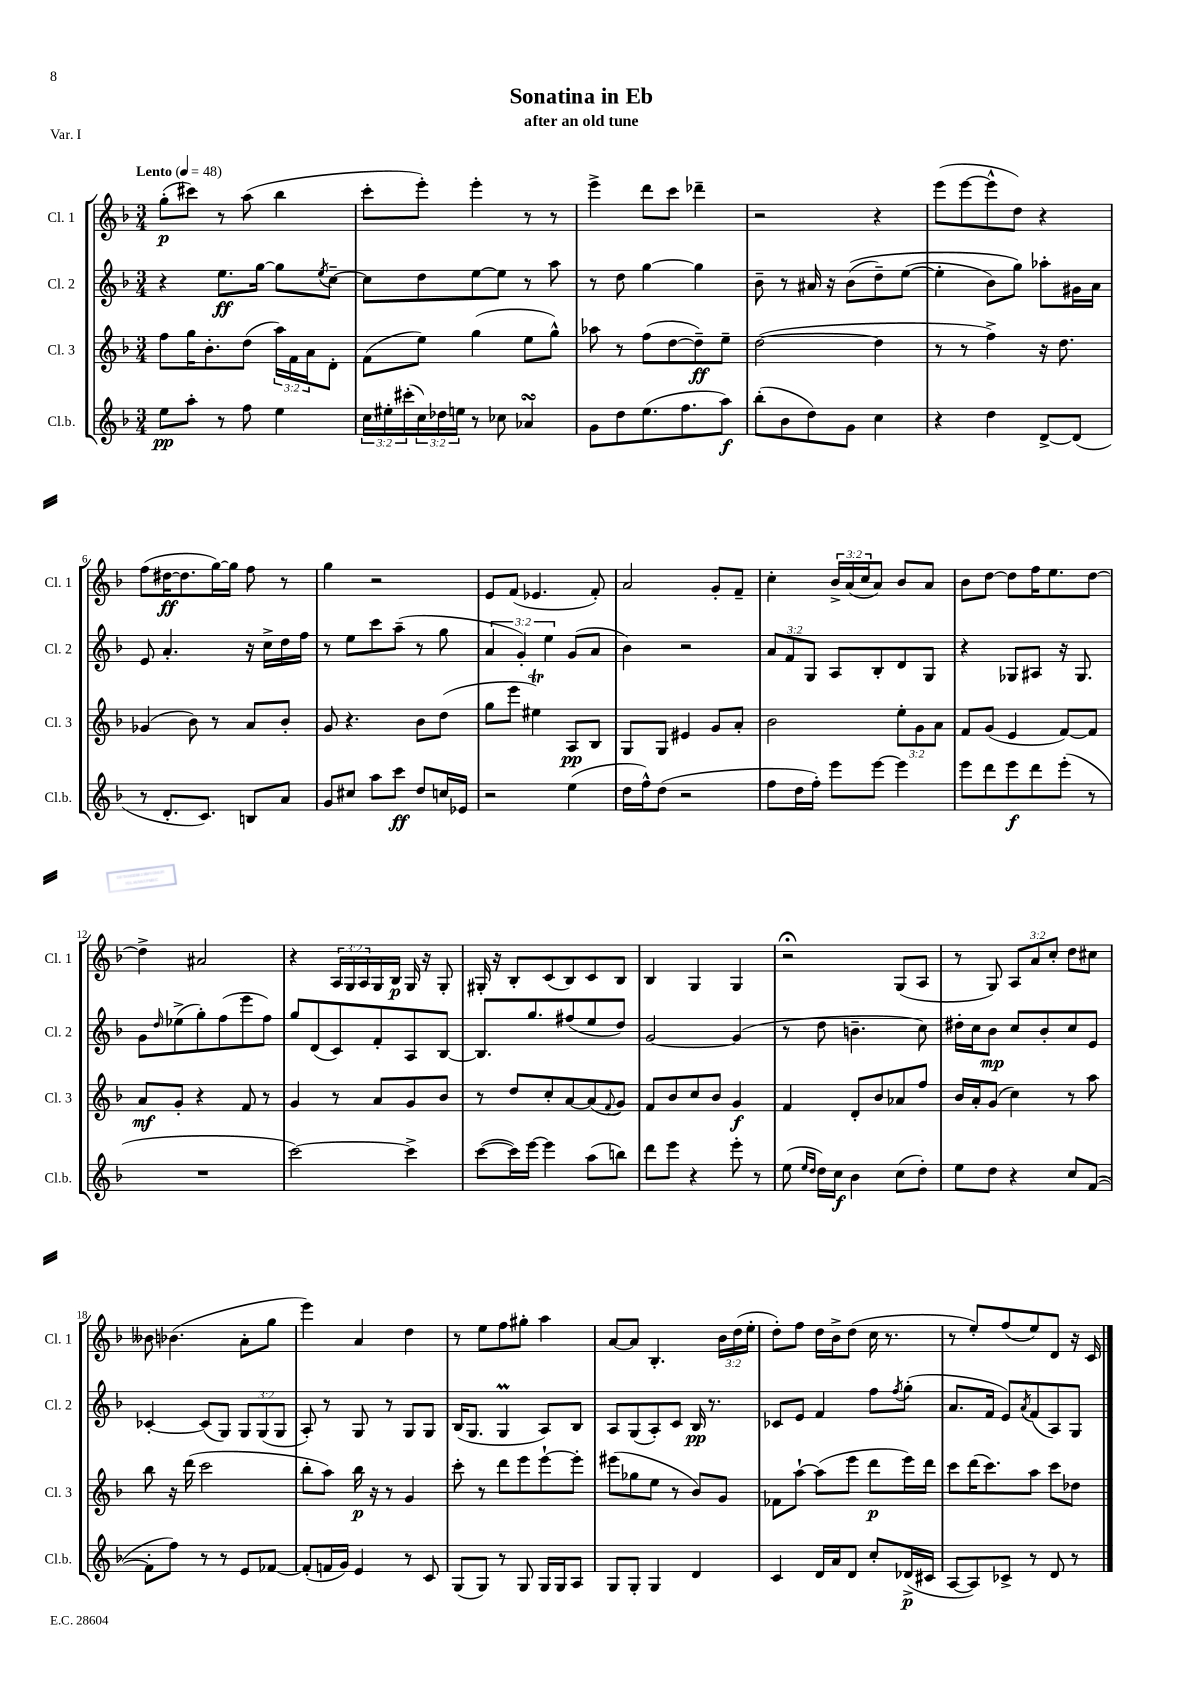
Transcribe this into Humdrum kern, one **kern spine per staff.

**kern	**kern	**kern	**kern
*staff4	*staff3	*staff2	*staff1
*clefG2	*clefG2	*clefG2	*clefG2
*k[b-]	*k[b-]	*k[b-]	*k[b-]
*M3/4	*M3/4	*M3/4	*M3/4
*MM48	*MM48	*MM48	*MM48
8ee	8ff	4r	(8gg'
8aa'	16gg	.	8ccc#)
.	8.b-'	.	.
8r	.	8.ee	8r
8ff	(8dd	.	(8aa
.	.	[16gg	.
4ee	24aa)	8gg]	4bb-
.	24f	.	.
.	24a	.	.
.	.	8qee	.
.	8d'	[8cc~	.
=	=	=	=
24cc	(8f	8cc]	8ccc'
24ee#'	.	.	.
(24ccc#'	.	.	.
24cc)	8ee)	8dd	8eee')
24dd-	.	.	.
24ee	.	.	.
8r	(4gg	[8ee	4eee'
8cc-	.	8ee]	.
4a-	8ee	8r	8r
.	8gg^^)	8aa	8r
=	=	=	=
8g	8aa-	8r	4eee^
8dd	8r	8dd	.
(8.ee	(8ff	[4gg	8ddd
.	[8dd	.	8ccc
8.ff	.	.	.
.	8dd~])	4gg]	4ddd-~
8aa)	8ee~	.	.
=	=	=	=
(8bb-'	([2dd	8b-~	2r
8b-	.	8r	.
8dd)	.	16a#	.
.	.	16r	.
8g	.	&((8b-	.
4cc	4dd]	8dd~)	4r
.	.	([8ee	.
=	=	=	=
4r	8r	4ee']	(8eee
.	8r	.	[8eee
4dd	4ff^)	8b-)	8eee^^]
.	.	8gg&)	8dd)
[8d^	16r	8aa-'	4r
.	8.dd	.	.
(8d]	.	16g#	.
.	.	16a	.
=	=	=	=
8r	(4g-	8e	(8ff
8.d'	.	4.a'	[16dd#
.	.	.	8.dd#]
.	8b-)	.	.
8.c)	.	.	.
.	8r	.	[16gg)
.	.	.	16gg]
8B	8a	16r	8ff
.	.	16cc^	.
8a	8b-'	16dd	8r
.	.	16ff	.
=	=	=	=
8g	8g	8r	4gg
8cc#	4.r	8ee	.
8aa	.	8ccc	2r
8ccc	.	(8aa~	.
8dd	8b-	8r	.
16cc	(8dd	8gg	.
16e-	.	.	.
=	=	=	=
2r	8gg	6a	8e
.	8eee	.	(8f
.	.	6g')	.
.	4ee#)	.	4.e-
.	.	6ee	.
(4ee	8A	(8g	.
.	8B-	8a	8f')
=	=	=	=
16dd	8G	4b-)	2a
16ff^^)	.	.	.
(8dd	8G	.	.
2r	4e#	2r	.
.	8g	.	8g'
.	8a'	.	8f~
=	=	=	=
8ff	2b-	12a	4cc'
.	.	12f	.
16dd	.	.	.
.	.	12G	.
16ff')	.	.	.
8eee	.	8A	24b-^
.	.	.	(24a
.	.	.	24cc
[8eee	.	8B-'	8a)
4eee]	12ee'	8d	8b-
.	12g	.	.
.	.	8G	8a
.	12a	.	.
=	=	=	=
8eee	8f	4r	8b-
8ddd	(8g	.	[8dd
8eee	4e	8G-	8dd]
8ddd	.	8A#	16ff
.	.	.	8.ee
(8eee'	[8f)	16r	.
.	.	8.G-	.
8r	8f]	.	[8dd
=	=	=	=
2.r	8a	8g	4dd^]
.	.	16qqdd	.
.	8g'	(8ee-^	.
.	4r	8gg')	2a#
.	.	(8ff	.
.	8f	8eee	.
.	8r	8ff)	.
=	=	=	=
[2ccc)	4g	8gg	4r
.	.	(8d	.
.	8r	8c)	24A
.	.	.	24G
.	.	.	24A
.	8a	8f'	16G
.	.	.	16B-
4ccc^]	8g	8A	16G
.	.	.	16r
.	8b-	[8B-	8G'
=	=	=	=
([8ccc	8r	8.B-]	16G#'
.	.	.	16r
16ccc])	8dd	.	8B-'
[16eee	.	8.gg	.
4eee]	8cc'	.	(8c
.	[8a	(8ff#	8B-)
(8aa	(8a]	8ee	8c
.	8qqf	.	.
8bb)	8g)	8dd)	8B-
=	=	=	=
8ddd	8f	[2g	4B-
8eee	8b-	.	.
4r	8cc	.	4G
.	8b-	.	.
8eee'	4g	(4g]	4G
8r	.	.	.
=	=	=	=
(8ee	4f	8r	2r;
16qqee	.	.	.
16qqdd	.	.	.
16dd)	.	8dd	.
16cc	.	.	.
4b-	8d'	4.b~	.
.	8b-	.	.
(8cc	8a-	.	(8G
8dd')	8ff	8cc)	8A
=	=	=	=
8ee	16b-	16dd#'	8r
.	16a'	16cc	.
8dd	(8g	8b-	8G)
4r	4cc)	8cc	12A
.	.	.	12a
.	.	8b-'	.
.	.	.	12cc'
8cc	8r	8cc	8dd
([8f	8aa	8e	8cc#
=	=	=	=
8f']	8bb-	[4c-'	8b--
8ff)	16r	.	(4.b-
.	(16ddd	.	.
8r	2ccc	(8c-]	.
8r	.	8G)	.
8e	.	12G	8a'
.	.	(12G	.
[8f-	.	.	8gg
.	.	12G	.
=	=	=	=
(8f-']	8bb-'	8A')	4eee)
16f	8aa)	8r	.
16g)	.	.	.
4e	16bb-	8G	4a
.	16r	.	.
.	8r	8r	.
8r	4g	8G	4dd
8c	.	8G	.
=	=	=	=
(8G	8ccc'	(16B-	8r
.	.	8.G	.
8G)	8r	.	8ee
8r	8ddd	4G	8ff
8G	8eee	.	8gg#'
16G	[8eee`	8A)	4aa
16G	.	.	.
8A	8eee']	8B-	.
=	=	=	=
8G	(8eee#	8A	[8a
8G'	8gg-	(8G	8a]
4G	8ee	8A')	4.B-'
.	8r	8c	.
4d	8b-)	16B-	.
.	.	8.r	.
.	8g	.	24b-
.	.	.	(24dd
.	.	.	24ee'
=	=	=	=
4c	8f-	8c-	8dd')
.	[8aa`	8e	8ff
16d	(8aa]	4f	16dd
16a	.	.	16b-^
8d	8eee	.	(8dd
8cc'	8ddd	8ff	16cc
.	.	.	8.r
.	.	8qff	.
(16d-^	16eee)	(8gg'	.
16c#	16ddd	.	.
=	=	=	=
[8A	8ccc	8.a	8r
8A])	(16ddd	.	8ee')
.	8.ccc)	16f	.
8c-^	.	8e)	(8ff
.	.	8qa	.
8r	8aa	(8f	8ee)
8d	8ccc	8A)	8d
8r	8dd-	8G	16r
.	.	.	16c
==	==	==	==
*-	*-	*-	*-
